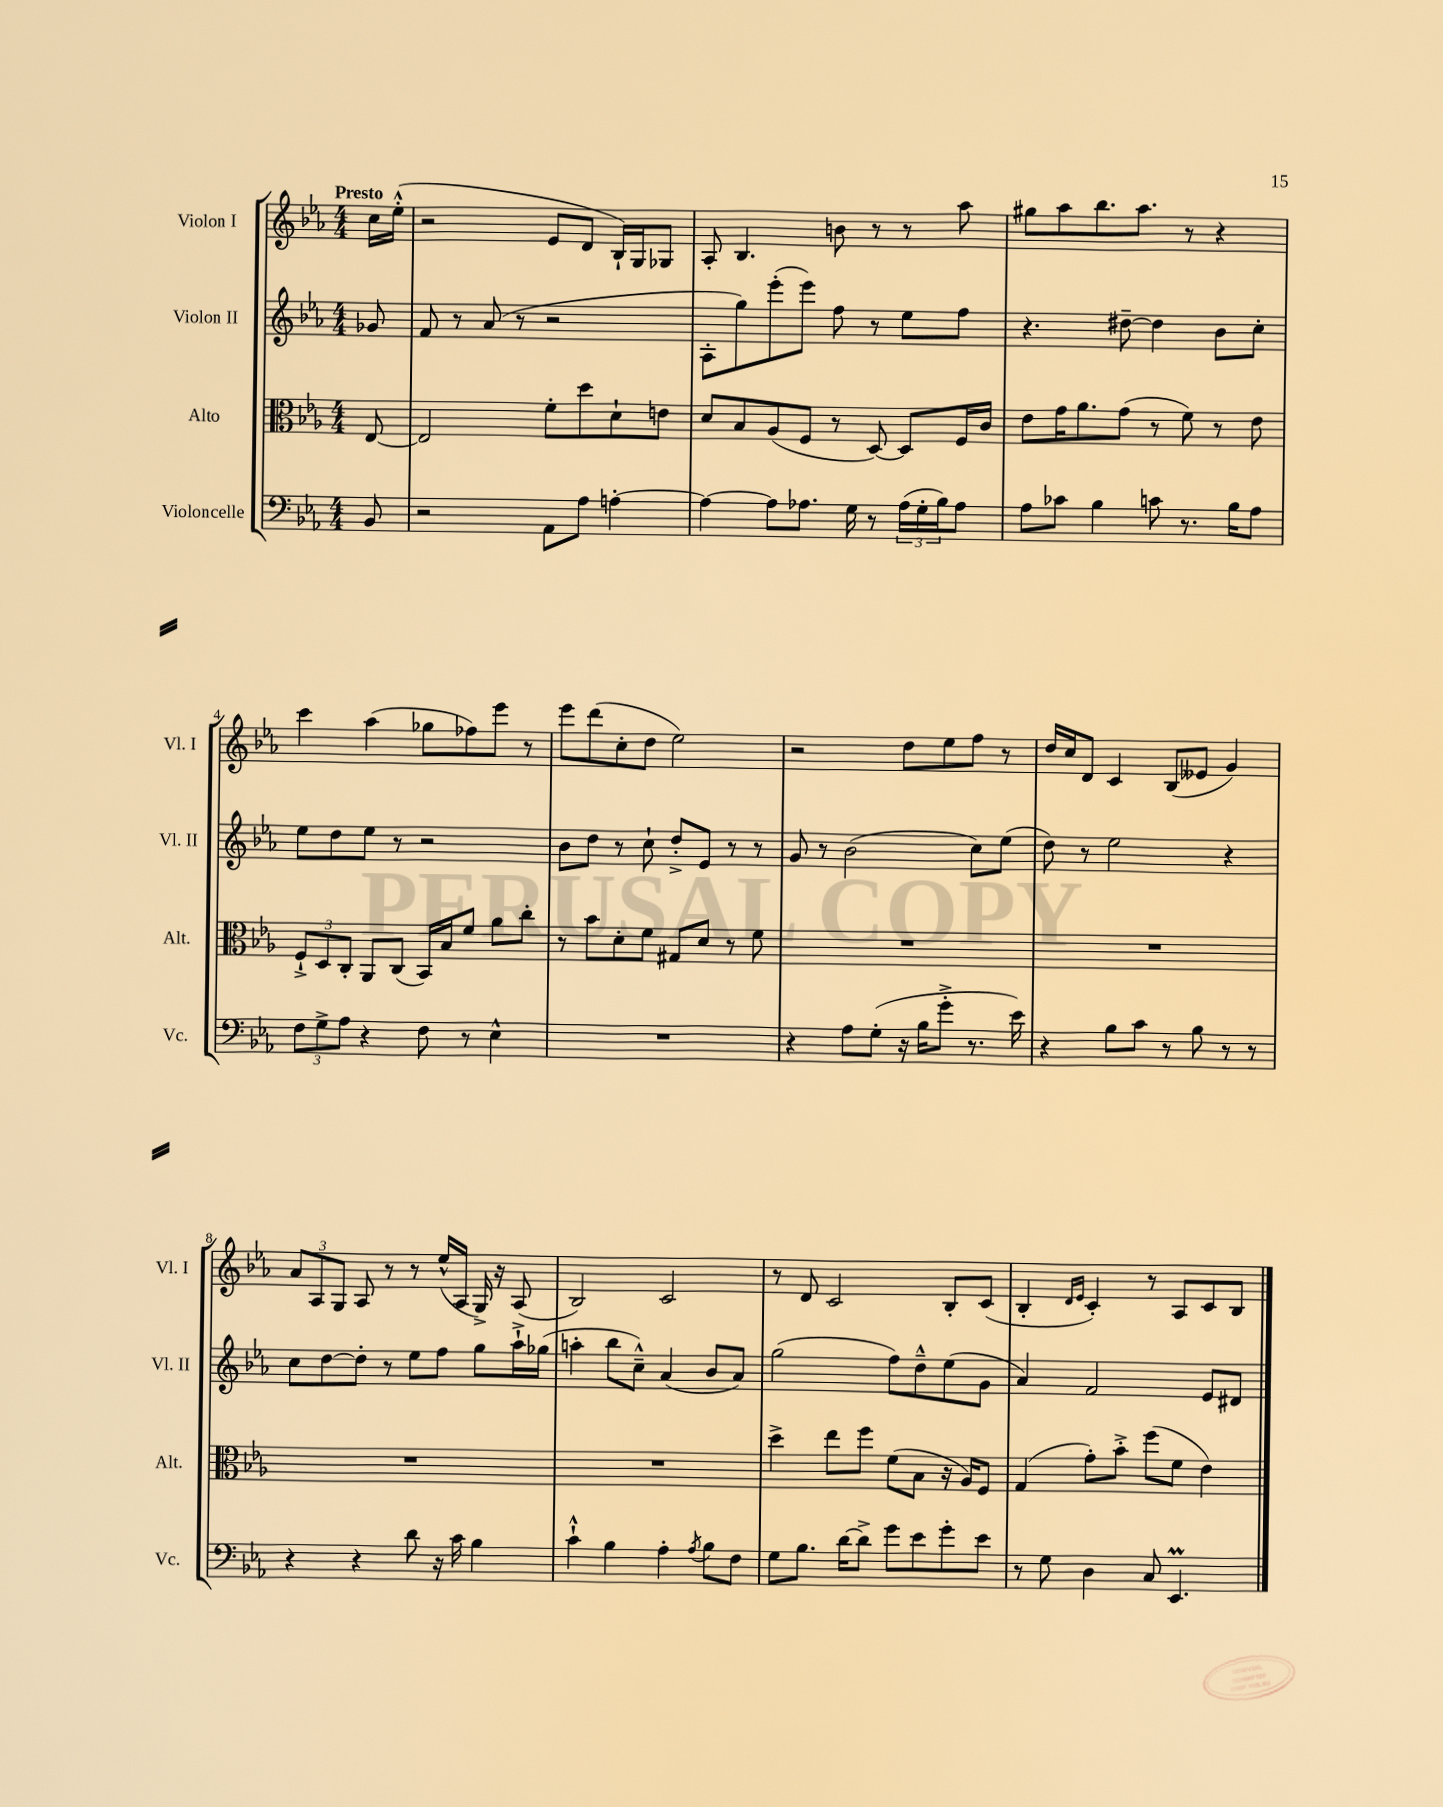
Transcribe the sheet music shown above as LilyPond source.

<<
\new StaffGroup <<
\new Staff = "s0" \with { instrumentName = "Violon I" shortInstrumentName = "Vl. I" } {
    \clef treble \key ees \major \numericTimeSignature \time 4/4 \partial 8 \tempo "Presto"
    c''16 ees''16-.-^( |
    r2 ees'8 d'8 bes16-!) g16 ges8 |
    aes8-. bes4. b'8 r8 r8 aes''8 |
    gis''8 aes''8 bes''8. aes''8. r8 r4 |
    c'''4 aes''4( ges''8 fes''8) ees'''8 r8 |
    ees'''8 d'''8( c''8-. d''8 ees''2) |
    r2 d''8 ees''8 f''8 r8 |
    d''16 c''16 d'8 c'4 bes8( eeses'8 g'4) |
    \tuplet 3/2 { aes'8 aes8 g8 } aes8 r8 r8 ees''16-^( aes16 g16->) r16 aes8( |
    bes2) c'2 |
    r8 d'8 c'2 bes8-. c'8( |
    bes4-. \grace { d'16 ees'16 } c'4-.) r8 aes8 c'8 bes8 \bar "|." |
}
\new Staff = "s1" \with { instrumentName = "Violon II" shortInstrumentName = "Vl. II" } {
    \clef treble \key ees \major \numericTimeSignature \time 4/4 \partial 8
    ges'8 |
    f'8 r8 aes'8( r8 r2 |
    aes8-. g''8) ees'''8-.( ees'''8) f''8 r8 ees''8 f''8 |
    r4. dis''8~-- dis''4 bes'8 c''8-. |
    ees''8 d''8 ees''8 r8 r2 |
    bes'8 d''8 r8 c''8-! d''8-.-> ees'8 r8 r8 |
    g'8 r8 bes'2( c''8) ees''8( |
    d''8) r8 ees''2 r4 |
    c''8 d''8~ d''8-. r8 ees''8 f''8 g''8 aes''16-!-> ges''16( |
    a''4-. bes''8 c''8---^) aes'4( bes'8 aes'8) |
    g''2( f''8) d''8---^ ees''8( g'8 |
    aes'4) f'2 ees'8 dis'8 \bar "|." |
}
\new Staff = "s2" \with { instrumentName = "Alto" shortInstrumentName = "Alt." } {
    \clef alto \key ees \major \numericTimeSignature \time 4/4 \partial 8
    ees8~ |
    ees2 f'8-. d''8 d'8-! e'8 |
    d'8 bes8 aes8( f8 r8 d8~) d8 f16 c'16 |
    ees'8 g'16 aes'8. g'8( r8 f'8) r8 ees'8 |
    \tuplet 3/2 { f8-!-> d8 c8-. } aes,8 c8( bes,16) bes16 f'8 aes'8 c''8-. |
    r8 bes'8 d'8-. f'8 gis8 d'8 r8 f'8 |
    R1 |
    R1 |
    R1 |
    R1 |
    d''4-> ees''8 f''8 f'8( bes8 r16 aes16) f8 |
    g4( g'8-.) bes'8-.-> f''8( f'8 ees'4) \bar "|." |
}
\new Staff = "s3" \with { instrumentName = "Violoncelle" shortInstrumentName = "Vc." } {
    \clef bass \key ees \major \numericTimeSignature \time 4/4 \partial 8
    bes,8 |
    r2 aes,8 aes8 a4~-. |
    a4~ a8 aes8. g16 r8 \tuplet 3/2 { aes16( g16-. bes16) } aes8 |
    aes8 ces'8 bes4 c'8 r8. bes16 aes8 |
    \tuplet 3/2 { f8 g8-> aes8 } r4 f8 r8 ees4-^ |
    R1 |
    r4 aes8 g8-.( r16 bes16 g'8-.-> r8. ees'16) |
    r4 bes8 c'8 r8 bes8 r8 r8 |
    r4 r4 d'8 r16 c'16 bes4 |
    c'4-!-^ bes4 aes4-. \acciaccatura { aes8 } bes8 f8 |
    g8 bes8. d'16~ d'8-> g'8 ees'8 g'8-. ees'8 |
    r8 g8 d4 c8 ees,4.\prall \bar "|." |
}
>>
>>
